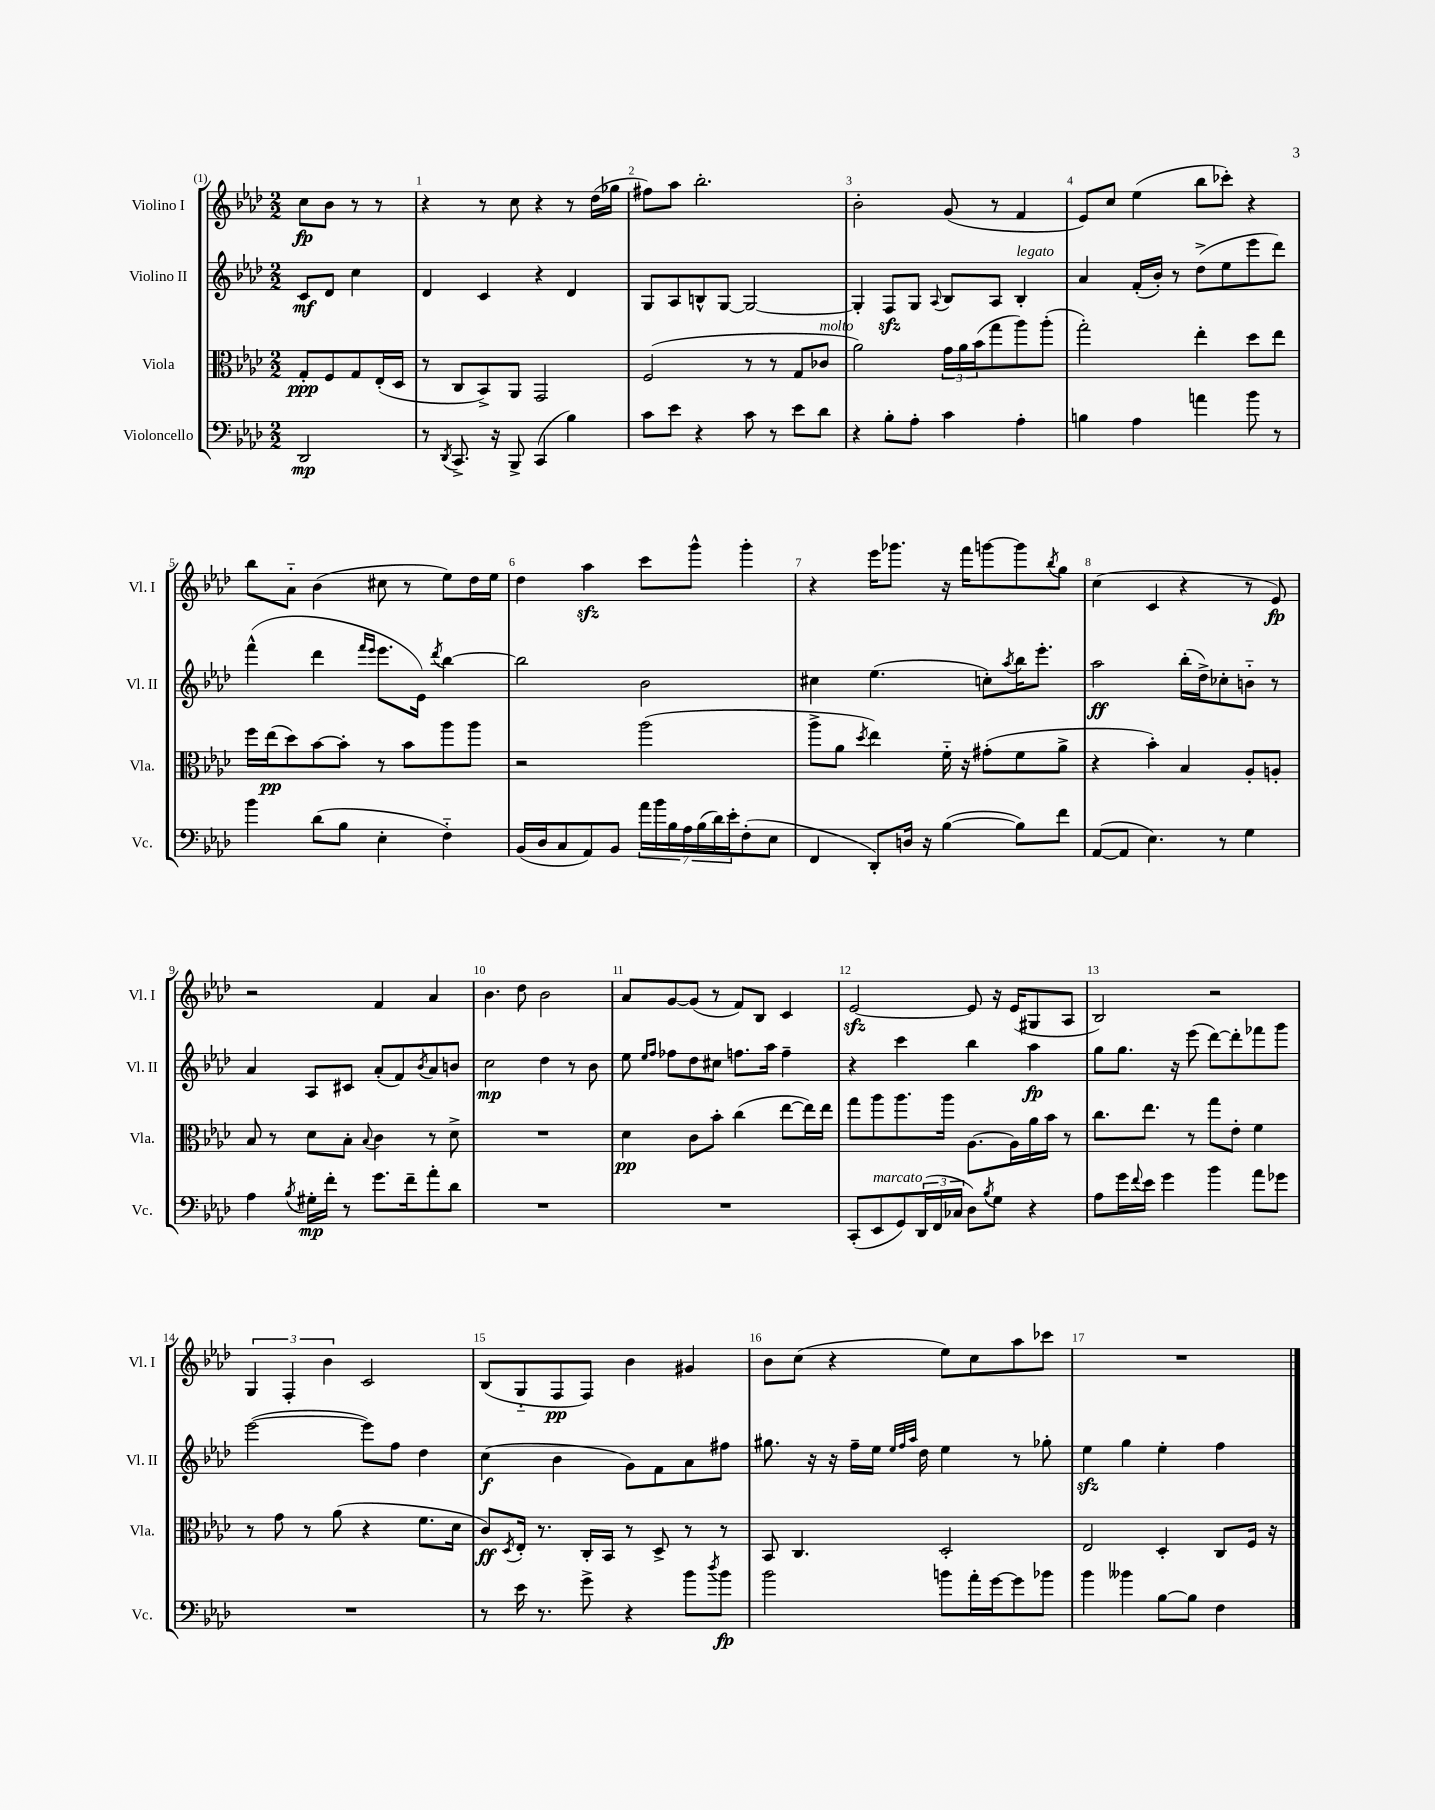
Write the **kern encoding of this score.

**kern	**kern	**kern	**kern
*staff4	*staff3	*staff2	*staff1
*clefF4	*clefC3	*clefG2	*clefG2
*k[b-e-a-d-]	*k[b-e-a-d-]	*k[b-e-a-d-]	*k[b-e-a-d-]
*M2/2	*M2/2	*M2/2	*M2/2
2DD-/	8G'/L	8c/L	8cc\L
.	8F/	8d-/J	8b-\J
.	8G/	4cc\	8r
.	(16E-'/L	.	8r
.	16D-/JJ	.	.
=	=	=	=
8r	8r	4d-/	4r
8qDD-/	.	.	.
8.CC^/	8C/L	.	.
.	8BB-^/)	4c/	8r
16r	.	.	.
8BBB-^/	8AA-/J	.	8cc\
(4CC/	2GG/	4r	4r
4B-\)	.	4d-/	8r
.	.	.	(16dd-\LL
.	.	.	16gg-\JJ
=	=	=	=
8c\L	(2F/	8G/L	8ff#\L)
8e-\J	.	8A-/	8aa-\J
4r	.	8B^^/	2.bb-'\
.	.	[8G/J	.
8c\	8r	2G/_	.
8r	8r	.	.
8e-\L	8G/L	.	.
8d-\J	8c-/J	.	.
=	=	=	=
4r	2a-\)	4G'/]	2b-'\
8B-'\L	.	8F/L	.
8A-'\J	.	8G/J	.
.	.	8qqA-/	.
4c\	24g\LL	8B-/L	(8g/
.	24a-\	.	.
.	(24b-\J	.	.
.	8gg\	8A-/J	8r
4A-'\	8aa-\)	4B-'/	4f/
.	(8aa-'\J	.	.
=	=	=	=
4B\	2gg'\)	4a-/	8e-/L)
.	.	.	8cc/J
4A-\	.	(16f'/LL	(4ee-\
.	.	16b-'/JJ)	.
.	.	8r	.
4a\	4ee-'\	(8dd-^\L	8bb-\L
.	.	8ee-\	8ccc-'\J)
8b-\	8dd-\L	8eee-\	4r
8r	8ee-\J	8ddd-\J)	.
=	=	=	=
4b-\	16ff\LL	(4fff^^\	8bb-\L
.	(16ee-\J	.	.
.	8dd-\)	.	8a-'~\J
(8d-\L	[8b-\	4ddd-\	(4b-\
8B-\J	8b-'\]J	.	.
.	.	16qqfff/LL	.
.	.	16qqeee-/JJ	.
4E-'\	8r	8.eee-\L	8cc#\
.	8b-\L	.	8r
.	.	16e-\Jk)	.
.	.	8qddd-/	.
4F'~\)	8aa-\	[4bb-\	8ee-\L)
.	8aa-\J	.	16dd-\L
.	.	.	16ee-\JJ
=	=	=	=
(16BB-/LL	2r	2bb-\]	4dd-\
16D-/J	.	.	.
8C/	.	.	.
8AA-/)	.	.	4aa-\
8BB-/J	.	.	.
28a-\LL	(2aa-\	2b-\	8ccc\L
28b-\	.	.	.
28B-\	.	.	.
28A-\	.	.	.
.	.	.	8ggg^^\J
(28B-\	.	.	.
28d-\)	.	.	.
28e-'\J	.	.	.
(8F'\	.	.	4ggg'\
8E-\J	.	.	.
=	=	=	=
4FF/	8aa-^\L	4cc#\	4r
.	8a-\J	.	.
.	8qdd-/	.	.
8DD-'/L)	4ee-\)	(4.ee-\	16eee-\LK
.	.	.	8.ggg-\J
16D/Jk	.	.	.
16r	.	.	.
([4B-\	16f'~\	.	16r
.	16r	.	16fff\LK
.	(8g#'\L	8cc'\L)	[8ggg\
.	.	8qaa-/	.
8B-\]L)	8f\	16bb-\K	8ggg\]
.	.	8.eee-'\J	.
.	.	.	8qbb-/
8f\J	8a-^\J	.	8gg\J
=	=	=	=
([8AA-/L	4r	2aa-\	(4cc\
8AA-/]J	.	.	.
4.E-\)	4b-'\)	.	4c/
.	4B-/	(16bb-'\LL	4r
.	.	16dd-^\J)	.
8r	.	8cc-'\	.
4G\	8A-'/L	8b'~\J	8r
.	8A'/J	8r	8e-/)
=	=	=	=
4A-\	8B-/	4a-/	2r
.	8r	.	.
8qB-/	.	.	.
16G#'\LL	8d-\L	8A-/L	.
16f'\JJ	.	.	.
8r	8B-'\J	8c#/J	.
.	8qqB-/	.	.
8.g\L	4c\	(8a-'/L	4f/
.	.	8f/)	.
16f~\k	.	.	.
.	.	8qb-/	.
8a-'\	8r	8a-/	4a-/
8d-\J	8d-^\	8b/J	.
=	=	=	=
1r	1r	2cc\	4.b-\
.	.	.	8dd-\
.	.	4dd-\	2b-\
.	.	8r	.
.	.	8b-\	.
=	=	=	=
1r	4d-\	8ee-\	8a-/L
.	.	16qqee-/LL	.
.	.	16qqff/JJ	.
.	.	8ff-\L	[8g/
.	8c\L	8dd-\	(8g/]J
.	8b-'\J	8cc#\J	8r
.	(4cc\	8.ff\L	8f/L)
.	.	.	8B-/J
.	.	16aa-\Jk	.
.	[8ee-\L	4ff~\	4c/
.	16ee-\]L)	.	.
.	16ee-\JJ	.	.
=	=	=	=
(8CC'/L	8gg\L	4r	[2e-/
8EE-/	8aa-\	.	.
8GG/)	8.aa-\	4ccc\	.
(24DD-/L	.	.	.
24FF/	.	.	.
.	16aa-\Jk	.	.
24C-/JJ	.	.	.
8D-\L)	[8.A-\L	4bb-\	8e-/]
8qB-/	.	.	.
8G\J	.	.	16r
.	16A-\]L	.	(16e-/LK
4r	16a-\	4aa-\	8G#/
.	16b-\JJ	.	.
.	8r	.	8A-/J
=	=	=	=
8A-\L	8.cc\L	8gg\L	2B-/)
16g\L	.	8.gg\J	.
8qqf/	.	.	.
16e-\JJ	8.ee-\J	.	.
4g\	.	.	.
.	.	16r	.
.	8r	(8eee-\	.
4b-\	8gg\L	[8ddd-\L)	2r
.	8e-'\J	8ddd-'\]	.
8a-\L	4f\	8fff-\	.
8g-\J	.	8ggg\J	.
=	=	=	=
1r	8r	([2eee-\	6G/
.	8g\	.	.
.	.	.	6F'/
.	8r	.	.
.	.	.	6b-\
.	(8a-\	.	.
.	4r	8eee-\]L)	2c/
.	.	8ff\J	.
.	8.f\L	4dd-\	.
.	16d-\Jk	.	.
=	=	=	=
8r	8c/L)	(4cc\	(8B-/L
.	8qD-/	.	.
16e-\	16E-'/Jk	.	8G'~/
8.r	8.r	.	.
.	.	4b-\	8F/
8g^\	16C'/LL	.	8F/J)
.	16BB-/JJ	.	.
4r	8r	8g\L)	4b-\
.	8D-^/	8f\	.
8b-\L	8r	8a-\	4g#/
8qdd-/	.	.	.
8b-\J	8r	8ff#\J	.
=	=	=	=
2b-\	8BB-/	8.gg#\	8b-\L
.	4.C/	.	(8cc\J
.	.	16r	.
.	.	16r	4r
.	.	16ff~\LL	.
.	.	16ee-\JJ	.
.	.	32qqee-/LLL	.
.	.	32qqff/	.
.	.	32qqaa-/JJJ	.
.	.	16dd-\	.
8b\L	2D-'/	4ee-\	8ee-\L)
16a-'\L	.	.	8cc\
[16g\J	.	.	.
8g\]	.	8r	8aa-\
8b-\J	.	8gg-'\	8ccc-\J
=	=	=	=
4b-\	2E-/	4ee-\	1r
4b--\	.	4gg\	.
[8B-\L	4D-'/	4ee-'\	.
8B-\]J	.	.	.
4F\	8C/L	4ff\	.
.	16F/Jk	.	.
.	16r	.	.
==	==	==	==
*-	*-	*-	*-
